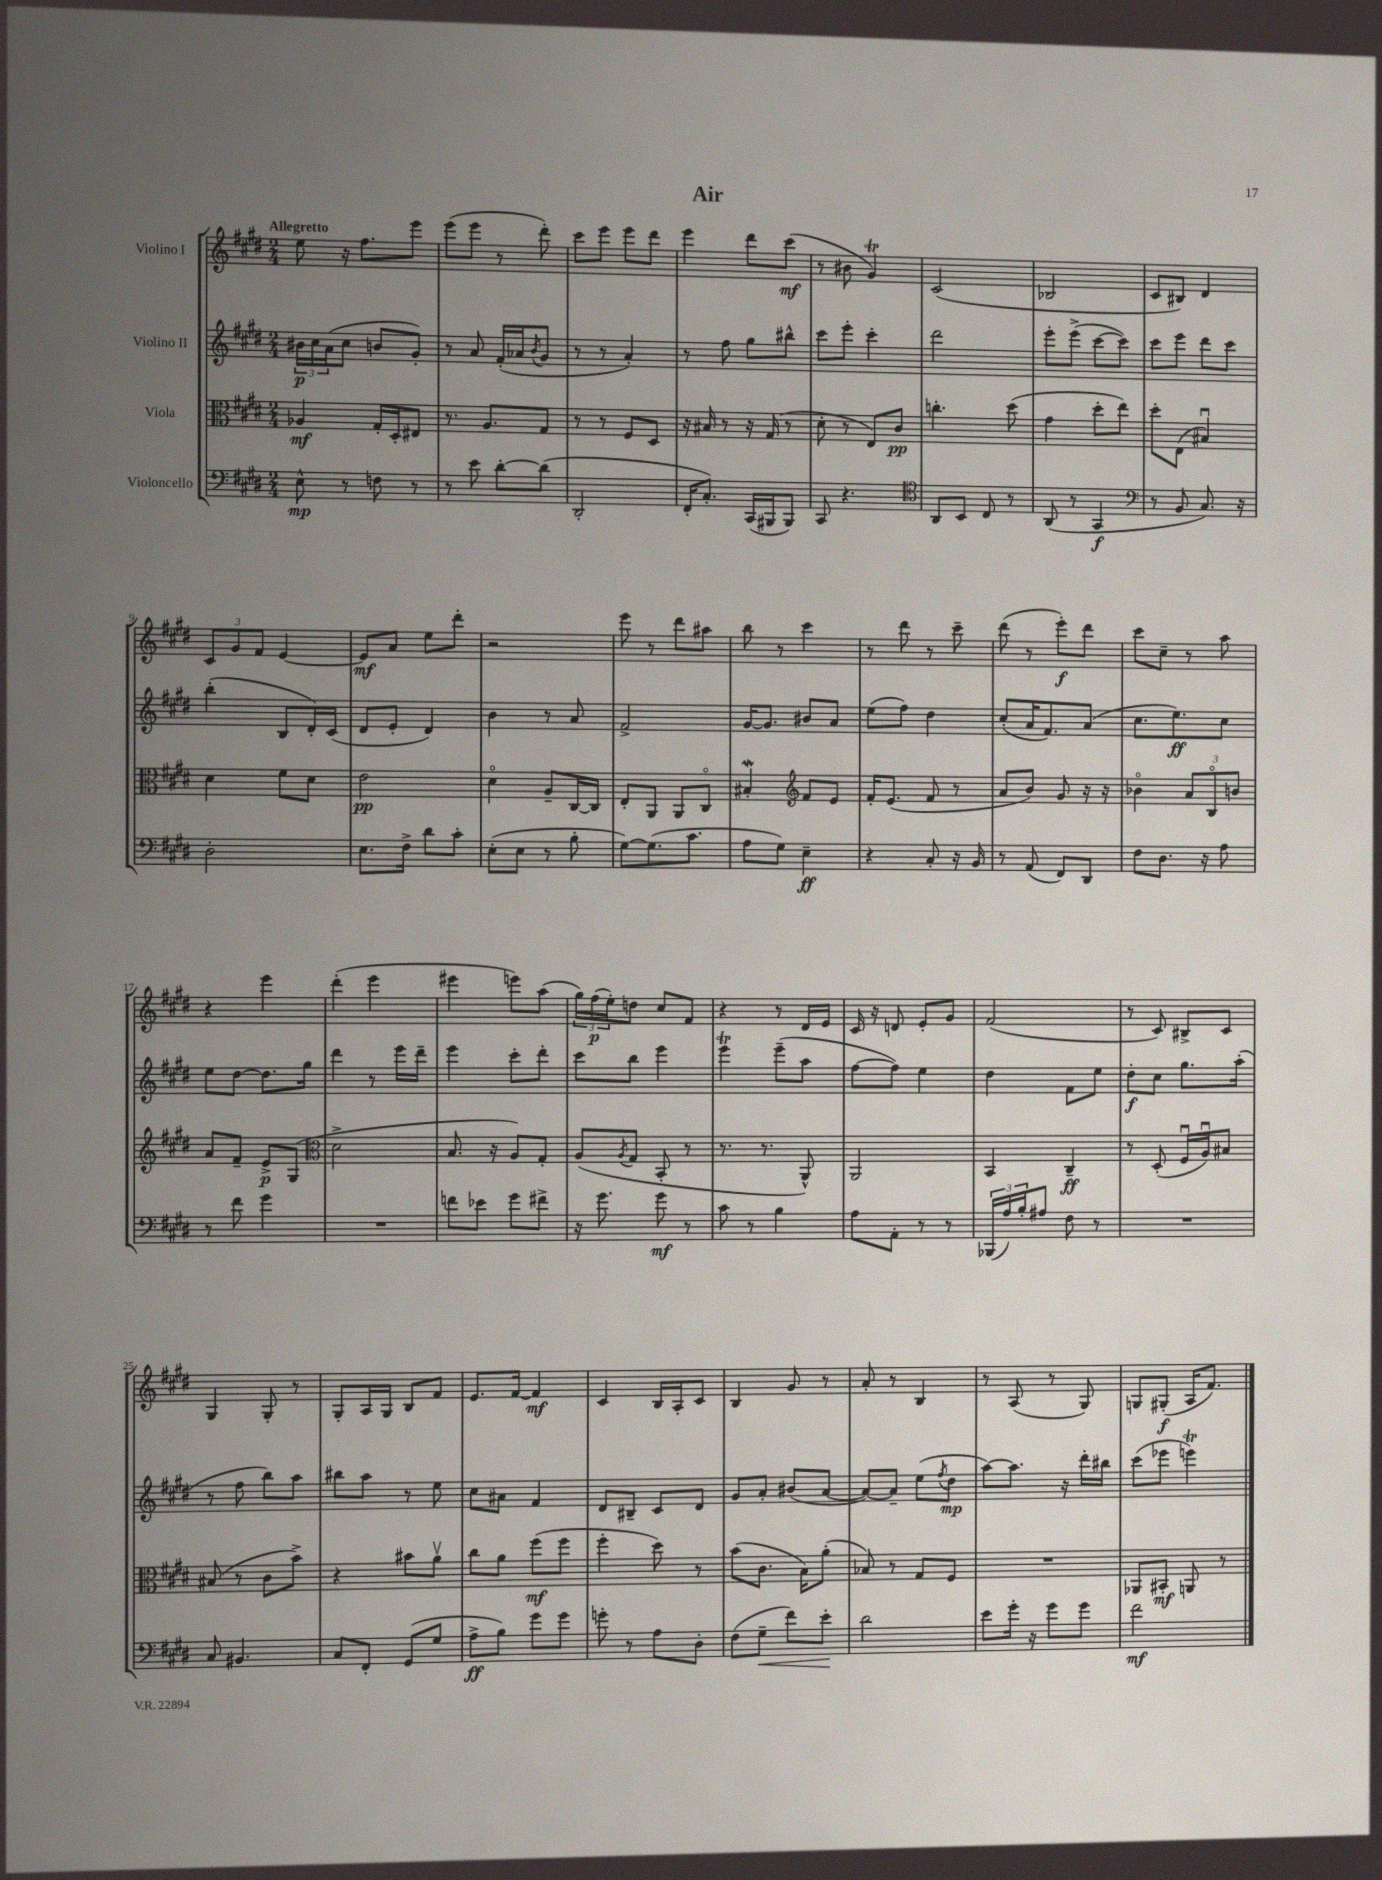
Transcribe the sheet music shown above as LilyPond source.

\header { title = "Air" }
<<
\new StaffGroup <<
\new Staff = "s0" \with { instrumentName = "Violino I" } {
    \clef treble \key e \major \numericTimeSignature \time 2/4 \tempo "Allegretto"
    e''8 r16 fis''8. e'''8 |
    e'''8( e'''8 r8 dis'''8-.) |
    cis'''8 e'''8 e'''8 dis'''8 |
    e'''4 dis'''8 cis'''8\mf( |
    r8 bis'8 gis'4\trill) |
    cis'2( |
    bes2 |
    cis'8 bis8) dis'4 |
    \tuplet 3/2 { cis'8 gis'8 fis'8 } e'4~ |
    e'8\mf a'8 e''8 dis'''8-. |
    r2 |
    e'''8 r8 dis'''8 ais''8 |
    b''8 r8 cis'''4 |
    r8 dis'''8 r8 cis'''8-- |
    dis'''8( r8 e'''8-.\f) dis'''8 |
    cis'''8 cis''8-- r8 a''8 |
    r4 e'''4 |
    dis'''4-.( e'''4 |
    eis'''4 e'''8) a''8( |
    \tuplet 3/2 { gis''16) fis''16\p( e''16-.) } d''8 cis''8 fis'8 |
    r4 r8 dis'16 e'16 |
    cis'16 r16 d'8 e'8-. gis'8 |
    fis'2( |
    r8 cis'8) bis8-> cis'8 |
    gis4 gis8-. r8 |
    gis8-. a16 gis16 b8 fis'8 |
    e'8. fis'16~ fis'4\mf |
    cis'4 b16 a16-. cis'8 |
    b4 gis'8 r8 |
    a'8-. r8 b4 |
    r8 a8( r8 gis8) |
    g8 gis8-.\f( a16 fis'8.) \bar "|." |
}
\new Staff = "s1" \with { instrumentName = "Violino II" } {
    \clef treble \key e \major \numericTimeSignature \time 2/4
    \tuplet 3/2 { bis'16\p cis''16 a'16( } cis''8 b'8 gis'8-.) |
    r8 a'8 fis'16-.( aes'16 \acciaccatura { b'8 } gis'8 |
    r8 r8 a'4-.) |
    r8 fis''8 gis''8 bis''8-^ |
    cis'''8 e'''8-. cis'''4-. |
    dis'''2 |
    e'''8-. e'''8->( cis'''8~ cis'''8) |
    cis'''8 e'''8 dis'''8 cis'''8 |
    b''4-.( b8 dis'16-.) cis'16( |
    dis'8 e'8-. dis'4) |
    b'4 r8 a'8 |
    fis'2-> |
    gis'16~ gis'8. bis'8 a'8 |
    e''8( fis''8) dis''4 |
    cis''8-.( a'16 fis'8.) a'8( |
    cis''8. e''8.\ff) cis''8 |
    e''8 dis''8~ dis''8. gis''16 |
    dis'''4 r8 e'''16 dis'''16-- |
    e'''4 cis'''8-. dis'''8-. |
    cis'''8 b''8 e'''4 |
    e'''4\trill e'''8--( a''8 |
    fis''8~ fis''8) e''4 |
    dis''4 fis'8 e''8 |
    dis''8-.\f cis''8 gis''8. a''16-.( |
    r8 fis''8 b''8) a''8 |
    bis''8 a''8 r8 e''8 |
    cis''8 ais'8 fis'4 |
    dis'8 bis8-- cis'8 dis'8 |
    gis'8 a'8-. bis'8( a'8~ |
    a'8~) a'8-- e''8( \acciaccatura { fis''8 } dis''8\mp |
    a''8~) a''8. r16 dis'''16-. bis''16 |
    cis'''8( ees'''8 e'''4\trill) \bar "|." |
}
\new Staff = "s2" \with { instrumentName = "Viola" } {
    \clef alto \key e \major \numericTimeSignature \time 2/4
    aes4\mf gis16-. dis16-. eis8 |
    r8. a8. gis8 |
    r8 r8 fis8 dis8 |
    r16 bis16 r8 r16 gis16( r8 |
    dis'8-. r8 e8) cis'8\pp |
    c''4.-. dis''8( |
    gis'4 dis''8-. e''8) |
    dis''8-. e8( bis4\downbow) |
    dis'4 fis'8 dis'8 |
    e'2\pp |
    dis'4\flageolet a8-- cis16~ cis16 |
    e8-. a,8 a,8 cis8\flageolet |
    bis4-.\mordent \clef treble fis'8 e'8 |
    fis'16-. e'8.( fis'8 r8 |
    a'8 b'8) gis'8 r16 r16 |
    bes'4\flageolet \tuplet 3/2 { a'8 b8\flageolet b'8 } |
    a'8 fis'8-- e'8->\p gis8( |
    \clef alto dis'2-> |
    b8. r16 a8) gis8-. |
    a8( \acciaccatura { a8 } gis8 b,8-. r8 |
    r8. r8. a,8-^) |
    a,2 |
    b,4 cis4--\ff |
    r8 dis8-.( fis16\downbow a16\downbow) bis8 |
    bis8( r8 cis'8 b'8->) |
    r4 bis'8 a'8\upbow |
    cis''8 a'8 fis''8\mf( fis''8 |
    fis''4-. dis''8) r8 |
    b'8( cis'8. b16) a'8-.( |
    bes8) r8 gis8 fis8 |
    R2 |
    aes,8 bis,8-.\mf a,8 r8 \bar "|." |
}
\new Staff = "s3" \with { instrumentName = "Violoncello" } {
    \clef bass \key e \major \numericTimeSignature \time 2/4
    e8-^\mp r8 f8 r8 |
    r8 e'8 dis'8~-. dis'8( |
    dis,2-. |
    fis,16-. cis8.-.) cis,16( bis,,16 bis,,8) |
    cis,8 r4. |
    \clef tenor a,8 b,8 cis8 r8 |
    a,8( r8 gis,4\f |
    \clef bass r8 b,8 cis8.) r16 |
    dis2-. |
    e8. fis16-> dis'8 cis'8-. |
    e8-.( e8 r8 b8-. |
    gis8~) gis8.( cis'8. |
    a8 gis8) e4--\ff |
    r4 cis8-. r16 b,16 |
    r8 a,8( fis,8) dis,8 |
    fis8 dis8. r16 a8 |
    r8 fis'8 gis'4 |
    R2 |
    f'8 ees'8 gis'8 fis'8-> |
    r16 gis'8. gis'8\mf r8 |
    cis'8 r8 b4 |
    a8 a,8-. r8 r8 |
    \tuplet 3/2 { bes,,16( a16) b16-. } ais8 fis8 r8 |
    R2 |
    cis8 bis,4. |
    cis8 fis,8-. gis,8( gis8 |
    a8->\ff b8) gis'8 gis'8 |
    g'8-. r8 a8 dis8-. |
    fis8( gis8--\< fis'8) e'8-.\! |
    dis'2 |
    e'8 gis'16-. r16 gis'8 gis'8 |
    fis'2\mf \bar "|." |
}
>>
>>
